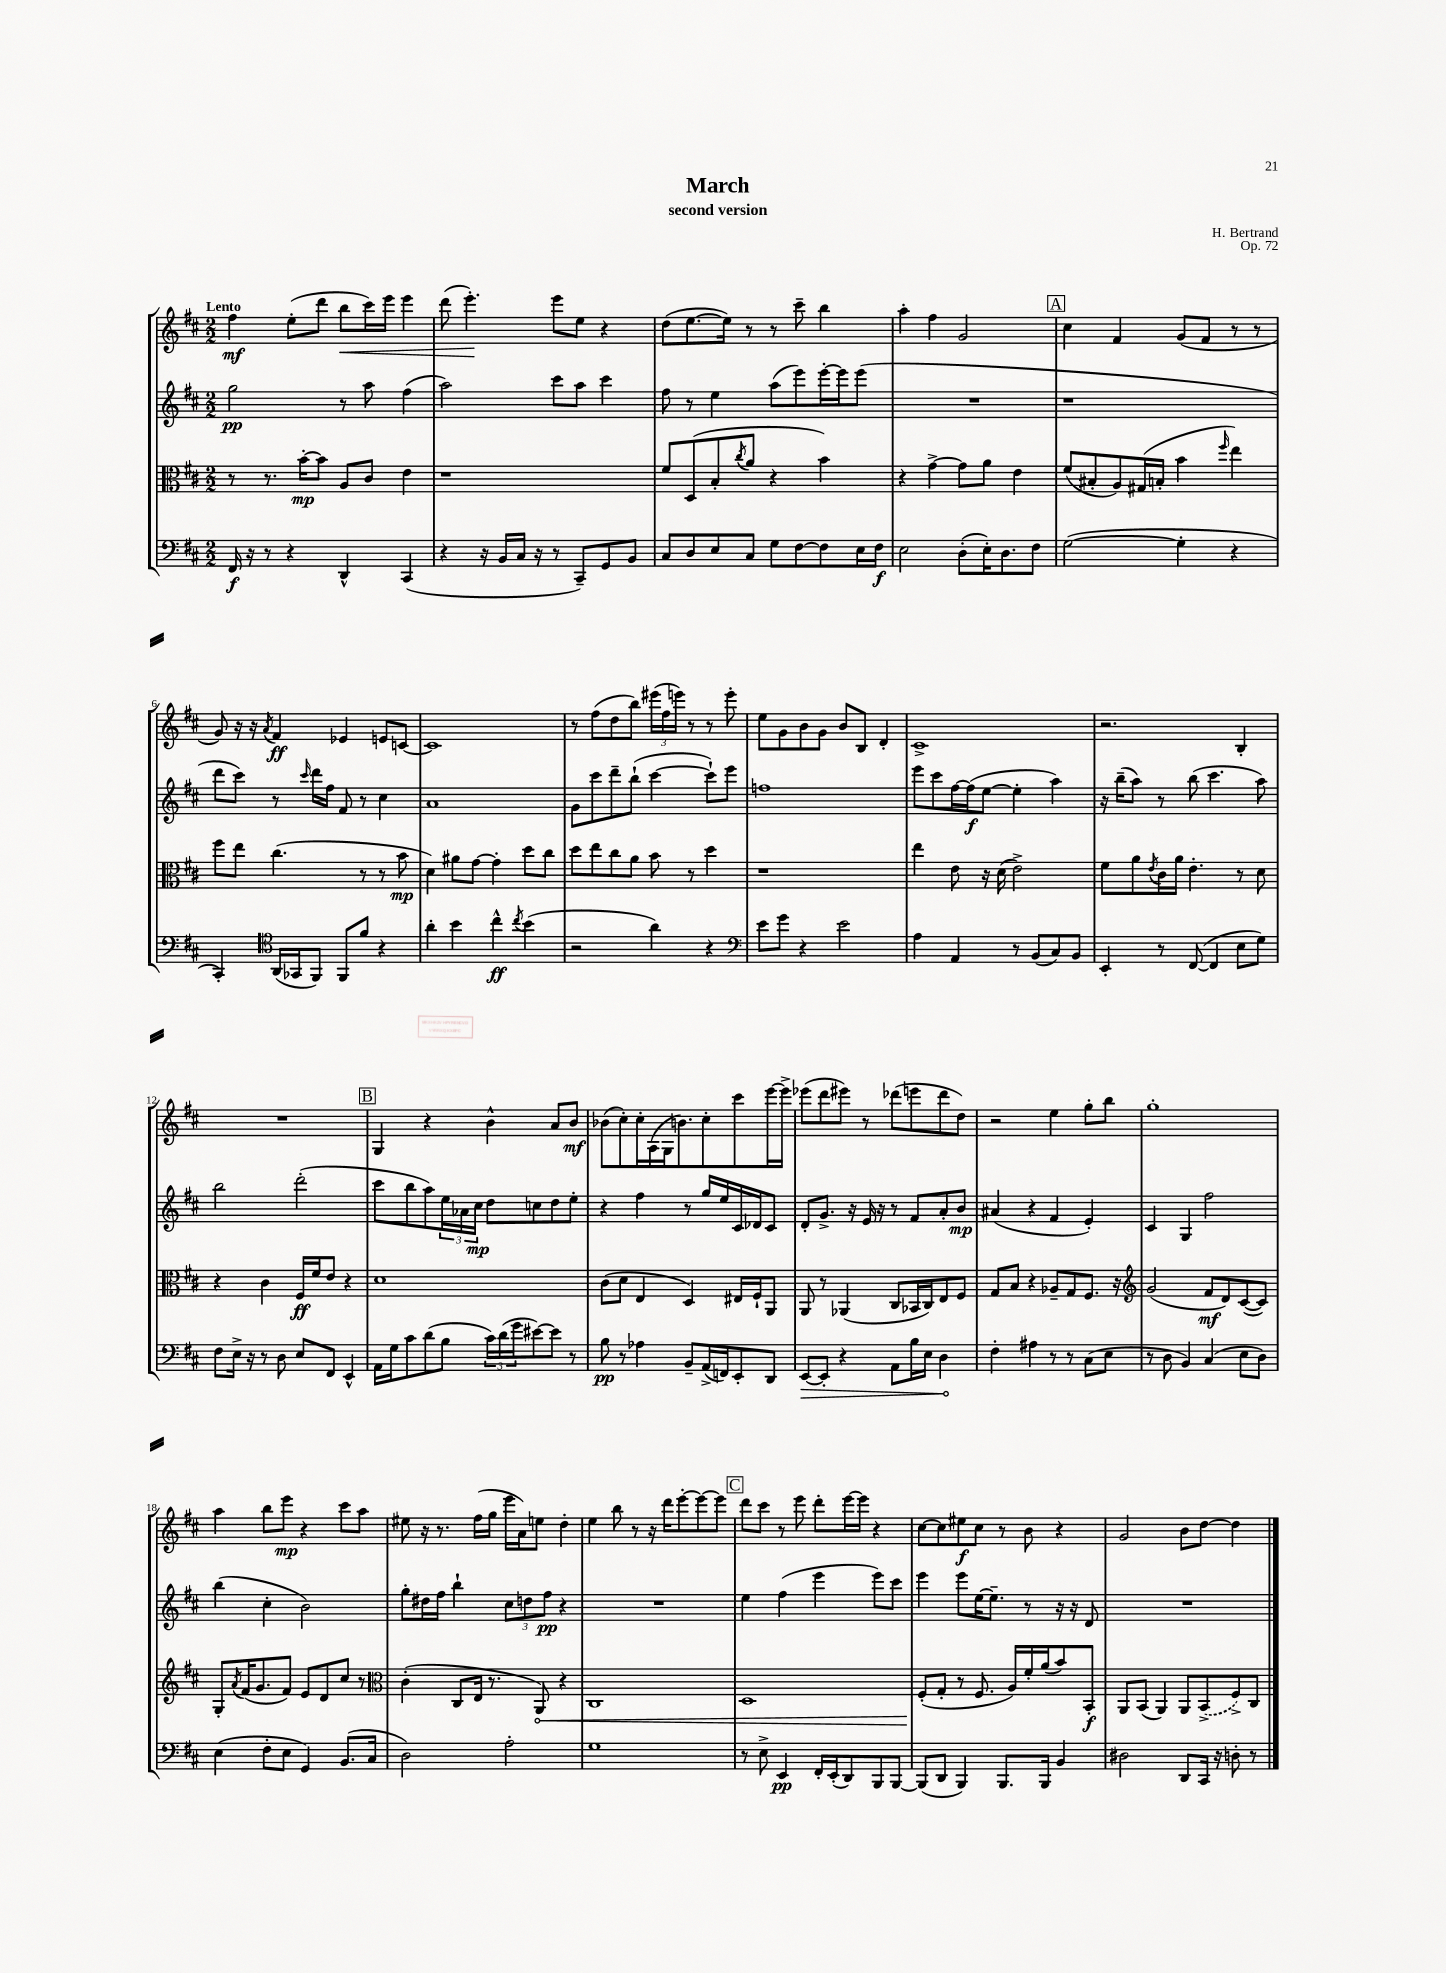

**kern	**kern	**kern	**kern
*staff4	*staff3	*staff2	*staff1
*clefF4	*clefC3	*clefG2	*clefG2
*k[f#c#]	*k[f#c#]	*k[f#c#]	*k[f#c#]
*M2/2	*M2/2	*M2/2	*M2/2
16FF#	8r	2gg	4ff#
16r	.	.	.
8r	8.r	.	.
4r	.	.	(8ee'
.	[16b'	.	.
.	8b]	.	8ddd
4DD^^	8A	8r	8bb
.	8c#	8aa	16ccc#)
.	.	.	16eee
(4CC#	4e	(4ff#	4eee
=	=	=	=
4r	1r	2aa)	(8ddd
.	.	.	4.eee')
16r	.	.	.
16BB	.	.	.
16C#	.	.	.
16r	.	.	.
8r	.	8ccc#	8eee
8CC#~)	.	8aa	8ee
8GG	.	4ccc#	4r
8BB	.	.	.
=	=	=	=
8C#	8f#	8ff#	(8dd
8D	(8D	8r	[8.ee
8E	8B'	4ee	.
.	.	.	16ee])
.	8qcc#	.	.
8C#	8a	.	8r
8G	4r	(8aa	8r
[8F#	.	8eee)	8ccc#~
8F#]	4b)	[16eee'	4bb
.	.	16eee]	.
16E	.	(8eee	.
16F#	.	.	.
=	=	=	=
2E	4r	1r	4aa'
.	[4g^	.	4ff#
(8D'	8g]	.	2g
16E')	8a	.	.
8.D	.	.	.
.	4e	.	.
8F#	.	.	.
=	=	=	=
([2G	(8f#	1r	4cc#
.	8B#'	.	.
.	8A)	.	4f#
.	(16G#	.	.
.	16B'	.	.
4G']	4b	.	(8g
.	.	.	8f#
.	16qqff#	.	.
4r	4ee)	.	8r
.	.	.	8r
=	=	=	=
4CC#')	8ff#	8ddd	8g)
.	8ee	8ccc#)	16r
.	.	.	16r
*clefC4	*	*	*
.	.	.	8qa
(16AA	(4.cc#	8r	4f#
16GG-	.	.	.
.	.	16qqccc#	.
8FF#)	.	16ddd	.
.	.	16ff#	.
8FF#	.	8f#	4e-
8f#	8r	8r	.
4r	8r	4cc#	8e
.	8b	.	[8c
=	=	=	=
4a'	4d)	1a	1c]
4b	8a#	.	.
.	[8g	.	.
4cc#^^	4g']	.	.
8qcc#	.	.	.
(4b	8dd	.	.
.	8cc#	.	.
=	=	=	=
2r	8dd	8g	8r
.	8ee	8ccc#	(8ff#
.	8cc#	8ddd~	8dd
.	8a	(8bb`	8bb)
4a)	8b	[4ccc#	(24eee#
.	.	.	24ff#
.	.	.	24eee)
.	8r	.	8r
4r	4dd	8ccc#`])	8r
.	.	8eee	8eee'
=	=	=	=
*clefF4	*	*	*
8e	1r	1ff	8ee
8g	.	.	8g
4r	.	.	8b
.	.	.	8g
2e	.	.	8b
.	.	.	8B
.	.	.	4d'
=	=	=	=
4A	4ee	8eee	1c#^
.	.	8ccc#	.
4AA	8e	[16ff#	.
.	.	(16ff#]	.
.	16r	[8ee	.
.	(16d	.	.
8r	2e^)	4ee']	.
(8BB	.	.	.
8C#)	.	4aa)	.
8BB	.	.	.
=	=	=	=
4EE'	8f#	16r	2.r
.	.	(16bb~	.
.	8a	8aa)	.
.	8qe	.	.
8r	16c#	8r	.
.	16a	.	.
([8FF#	4.e'	(8bb	.
4FF#]	.	4.ccc#	.
8E	8r	.	4B'
8G)	8d	8aa)	.
=	=	=	=
8F#	4r	2bb	1r
16E^	.	.	.
16r	.	.	.
8r	4c#	.	.
8D	.	.	.
8E	16F#	(2ddd'	.
.	16f#	.	.
8FF#	8e	.	.
4EE^^	4r	.	.
=	=	=	=
16AA	1d	8ccc#	4G
16G	.	.	.
8c#	.	8bb	.
(8d	.	8aa)	4r
8B	.	24ee	.
.	.	24a-	.
.	.	24cc#	.
24c#)	.	8dd	4b^^
(24d	.	.	.
24g	.	.	.
[8e#)	.	8cc	.
8e#]	.	8dd	8a
8r	.	8ee'	8b
=	=	=	=
8B	(8c#	4r	(8b-
8r	8d	.	8cc#')
4A-	4E	4ff#	16cc#'
.	.	.	(16A
.	.	.	16G
.	.	.	8.b)
8BB~	4D)	8r	.
(16AA^	.	16gg	8cc#'
16FF)	.	16ee	.
8EE'	16E#	16c#	8ccc#
.	16F#`	16d-	.
8DD	8AA	8c#	[16eee
.	.	.	16eee^]
=	=	=	=
[8EE	8AA	8d'	(8eee-
8EE']	8r	8.g^	8ddd
4r	(4AA-	.	8eee#)
.	.	16r	.
.	.	16e	8r
.	.	16r	.
8AA	8C#	8r	(8ddd-
16B	16BB-	8f#	8eee
16E	16C#)	.	.
4D	8E	8a'	8ddd-
.	8F#	8b	8dd)
=	=	=	=
4F#'	8G	(4a#	2r
.	8B	.	.
4A#	4r	4r	.
8r	8A-~	4f#	4ee
8r	8G	.	.
(8C#	8.F#	4e')	8gg'
8E	.	.	8bb
.	16r	.	.
=	=	=	=
*	*clefG2	*	*
8r	(2g	4c#	1gg'
8D	.	.	.
4BB)	.	4G	.
(4C#	8f#	2ff#	.
.	8d)	.	.
8E	([8c#	.	.
8D)	8c#])	.	.
=	=	=	=
(4E	8G'	(4bb	4aa
.	8qa	.	.
.	(16f#	.	.
.	8.g	.	.
8F#'	.	4cc#'	8bb
8E	8f#)	.	8eee
4GG)	8e	2b)	4r
.	8d	.	.
(8.BB	8cc#	.	8ccc#
.	8r	.	8aa
16C#	.	.	.
=	=	=	=
*	*clefC3	*	*
2D)	(4c#'	8gg'	8ee#
.	.	16dd#	16r
.	.	16ff#	8.r
.	8C#	4bb`	.
.	16E	.	(16ff#
.	8.r	.	16gg
2A'	.	12cc#	16eee
.	.	.	16a)
.	.	12dd	.
.	8AA)	.	8ee
.	.	12ff#	.
.	4r	4r	4dd'
=	=	=	=
1G	1C#	1r	4ee
.	.	.	8bb
.	.	.	8r
.	.	.	16r
.	.	.	16ddd
.	.	.	[8eee'
.	.	.	8eee_
.	.	.	8eee]
=	=	=	=
8r	1D	4ee	8ddd
8E^	.	.	8ccc#
4EE	.	(4ff#	8r
.	.	.	8eee
16FF#'	.	4eee	8ddd'
(16EE'	.	.	.
8DD)	.	.	[16eee
.	.	.	16eee]
8BBB	.	8eee)	4r
[8BBB	.	8ccc#	.
=	=	=	=
(8BBB]	(8F#'	4eee	[8cc#
8DD	8G'	.	8cc#]
4BBB)	8r	8eee	8ee#
.	8.F#	[16ee	8cc#
.	.	8.ee~]	.
8.BBB	.	.	8r
.	16A)	.	.
.	16f#'	8r	8b
16BBB	(16a	.	.
4BB	8b)	16r	4r
.	.	16r	.
.	8BB'	8d	.
=	=	=	=
2D#	8AA	1r	2g
.	(8BB	.	.
.	4AA)	.	.
8DD	8AA	.	8b
16CC#	(8BB^	.	[8dd
16r	.	.	.
8D'	8F#^)	.	4dd]
8r	8C#	.	.
==	==	==	==
*-	*-	*-	*-
